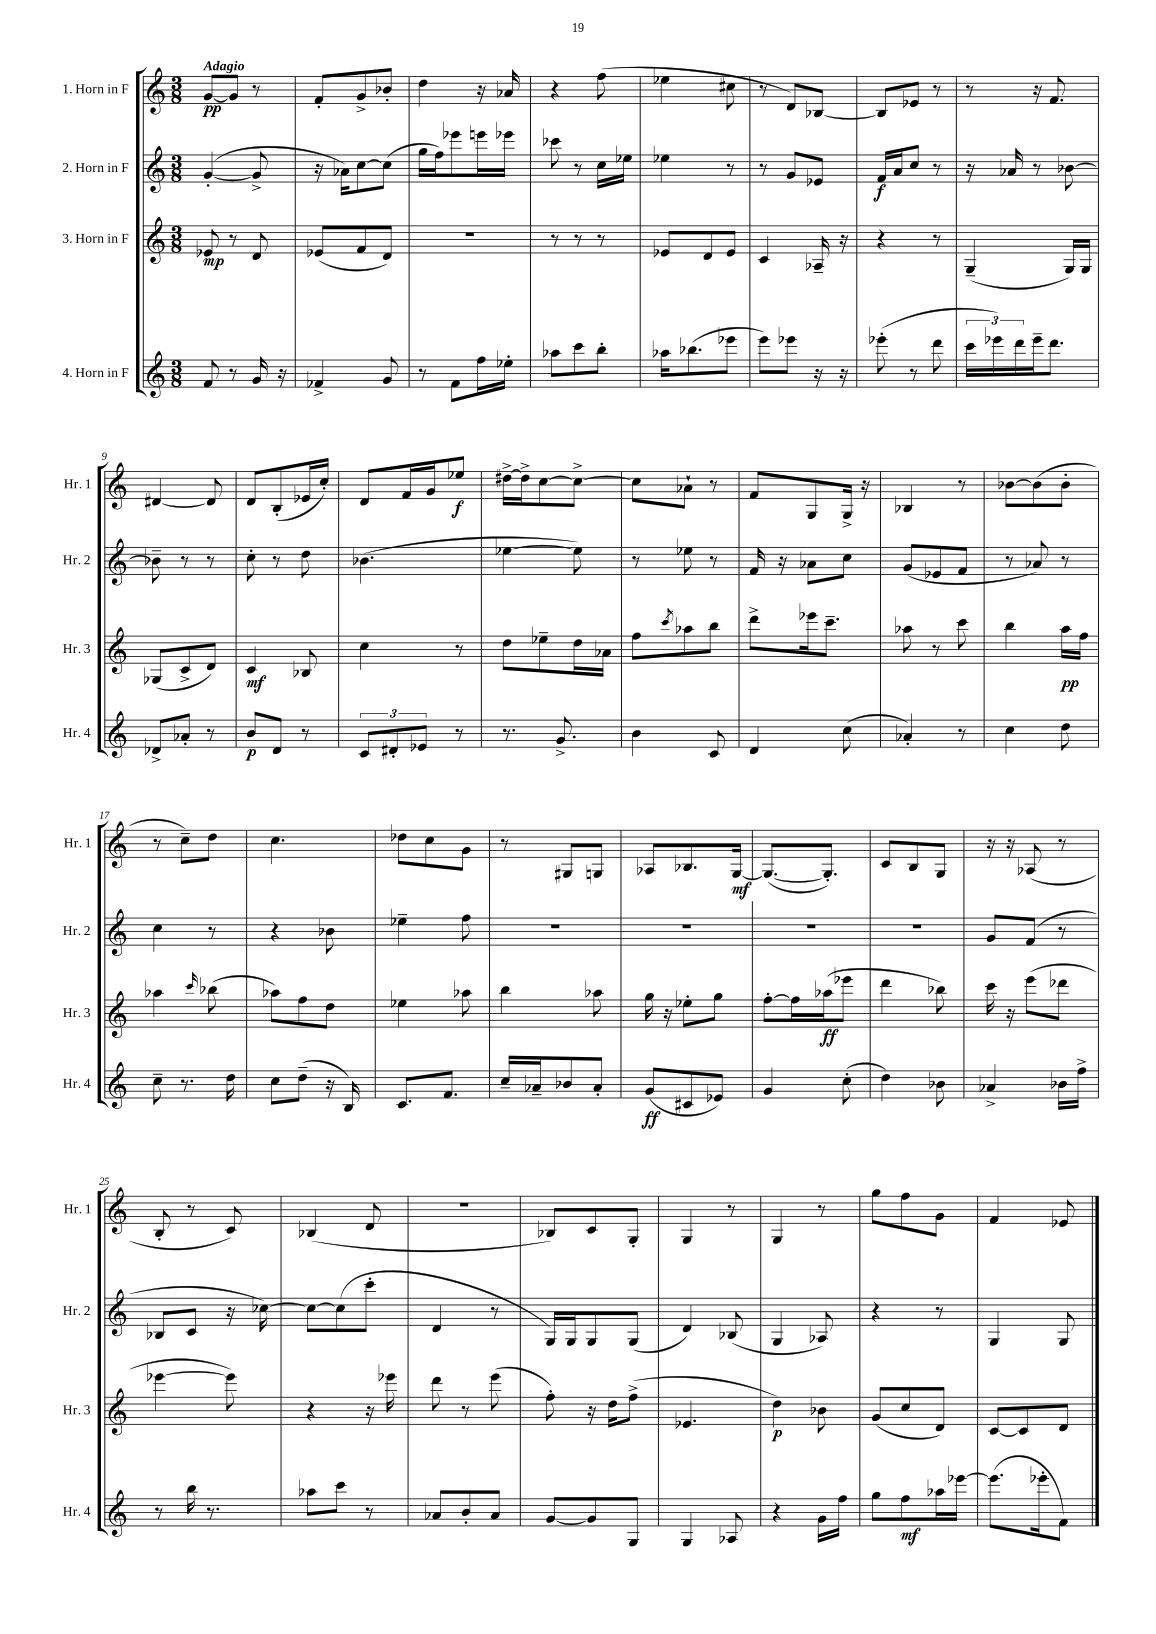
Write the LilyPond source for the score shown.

<<
\new StaffGroup <<
\new Staff = "s0" \with { instrumentName = "1. Horn in F" shortInstrumentName = "Hr. 1" } {
    \clef treble \key c \major \numericTimeSignature \time 3/8 \tempo "Adagio"
    g'8~\pp g'8 r8 |
    f'8-. g'8-> bes'8-. |
    d''4 r16 aes'16 |
    r4 f''8( |
    ees''4 cis''8 |
    r8 d'8) bes8~ |
    bes8 ees'8 r8 |
    r8 r16 f'8. |
    dis'4~ dis'8 |
    d'8 b8-.( ees'16 c''16-.) |
    d'8 f'16 g'16 ees''8\f |
    dis''16~-> dis''16-> c''8~ c''8~-> |
    c''8 aes'8-! r8 |
    f'8 g8 g16-> r16 |
    bes4 r8 |
    bes'8~ bes'8( bes'8-. |
    r8 c''8--) d''8 |
    c''4. |
    des''8 c''8 g'8 |
    r8 gis8 g8 |
    aes8 bes8. g16~\mf |
    g8.~( g8.-.) |
    c'8 b8 g8 |
    r16 r16 aes8( r8 |
    b8-. r8 c'8) |
    bes4( d'8 |
    r4. |
    bes8) c'8 g8-. |
    g4 r8 |
    g4 r8 |
    g''8 f''8 g'8 |
    f'4 ees'8 \bar "|." |
}
\new Staff = "s1" \with { instrumentName = "2. Horn in F" shortInstrumentName = "Hr. 2" } {
    \clef treble \key c \major \numericTimeSignature \time 3/8
    g'4~-.( g'8-> |
    r16 aes'16) c''8~ c''8( |
    g''16 f''16) ees'''8 e'''16 ees'''16 |
    ces'''8 r8 c''16 ees''16 |
    ees''4 r8 |
    r8 g'8 ees'8 |
    f'16\f a'16 c''8 r8 |
    r16 aes'16 r8 bes'8~ |
    bes'8-- r8 r8 |
    c''8-. r8 d''8 |
    bes'4.( |
    ees''4~ ees''8) |
    r8 ees''8 r8 |
    f'16 r16 aes'8 c''8 |
    g'8( ees'8 f'8 |
    r8 aes'8) r8 |
    c''4 r8 |
    r4 bes'8 |
    ees''4-- f''8 |
    R4. |
    R4. |
    R4. |
    R4. |
    g'8 f'8( r8 |
    bes8 c'8 r16 ces''16~) |
    ces''8~ ces''8( c'''8-. |
    d'4 r8 |
    g16) g16 g8 g8( |
    d'4) bes8( |
    g4 aes8) |
    r4 r8 |
    g4 g8 \bar "|." |
}
\new Staff = "s2" \with { instrumentName = "3. Horn in F" shortInstrumentName = "Hr. 3" } {
    \clef treble \key c \major \numericTimeSignature \time 3/8
    ees'8\mp r8 d'8 |
    ees'8( f'8 d'8) |
    R4. |
    r8 r8 r8 |
    ees'8 d'8 ees'8 |
    c'4 aes16-- r16 |
    r4 r8 |
    g4--( g16) g16 |
    ges8( c'8-> d'8) |
    c'4\mf bes8 |
    c''4 r8 |
    d''8 ees''8-- d''16 aes'16 |
    f''8 \acciaccatura { c'''8 } aes''8 b''8 |
    d'''8-> ees'''16 c'''8.-- |
    aes''8 r8 c'''8 |
    b''4 a''16\pp f''16 |
    aes''4 \grace { c'''16 } bes''8( |
    aes''8) f''8 d''8 |
    ees''4 aes''8 |
    b''4 aes''8 |
    g''16 r16 ees''8-. g''8 |
    f''8~-. f''16 aes''16\ff( ees'''8 |
    d'''4 bes''8) |
    c'''16 r16 e'''8( des'''8 |
    ees'''4~ ees'''8) |
    r4 r16 ees'''16 |
    d'''8 r8 e'''8( |
    f''8-.) r16 d''16 f''8->( |
    ees'4. |
    d''4\p) bes'8 |
    g'8( c''8 d'8) |
    c'8~ c'8 d'8 \bar "|." |
}
\new Staff = "s3" \with { instrumentName = "4. Horn in F" shortInstrumentName = "Hr. 4" } {
    \clef treble \key c \major \numericTimeSignature \time 3/8
    f'8 r8 g'16 r16 |
    fes'4-> g'8 |
    r8 f'8 f''16 ees''16-. |
    aes''8 c'''8 b''8-. |
    aes''16 bes''8.( ees'''8 |
    e'''8) ees'''8 r16 r16 |
    ees'''8-.( r8 d'''8 |
    \tuplet 3/2 { c'''16 ees'''16) d'''16 } ees'''16-- d'''8. |
    des'8-> aes'8-. r8 |
    b'8\p d'8 r8 |
    \tuplet 3/2 { c'8 dis'8-. ees'8 } r8 |
    r8. g'8.-> |
    b'4 c'8 |
    d'4 c''8( |
    aes'4-.) r8 |
    c''4 d''8 |
    c''8-- r8. d''16 |
    c''8 d''8--( r16 b16) |
    c'8. f'8. |
    c''16-- aes'16-- bes'8 aes'8-. |
    g'8\ff( cis'8 ees'8) |
    g'4 c''8-.( |
    d''4) bes'8 |
    aes'4-> bes'16 f''16-> |
    r8 b''16 r8. |
    aes''8 c'''8 r8 |
    aes'8 b'8-. aes'8 |
    g'8~ g'8 g8 |
    g4 aes8 |
    r4 g'16 f''16 |
    g''8 f''8\mf aes''16 ees'''16~ |
    ees'''8.( ees'''16-. f'8) \bar "|." |
}
>>
>>
